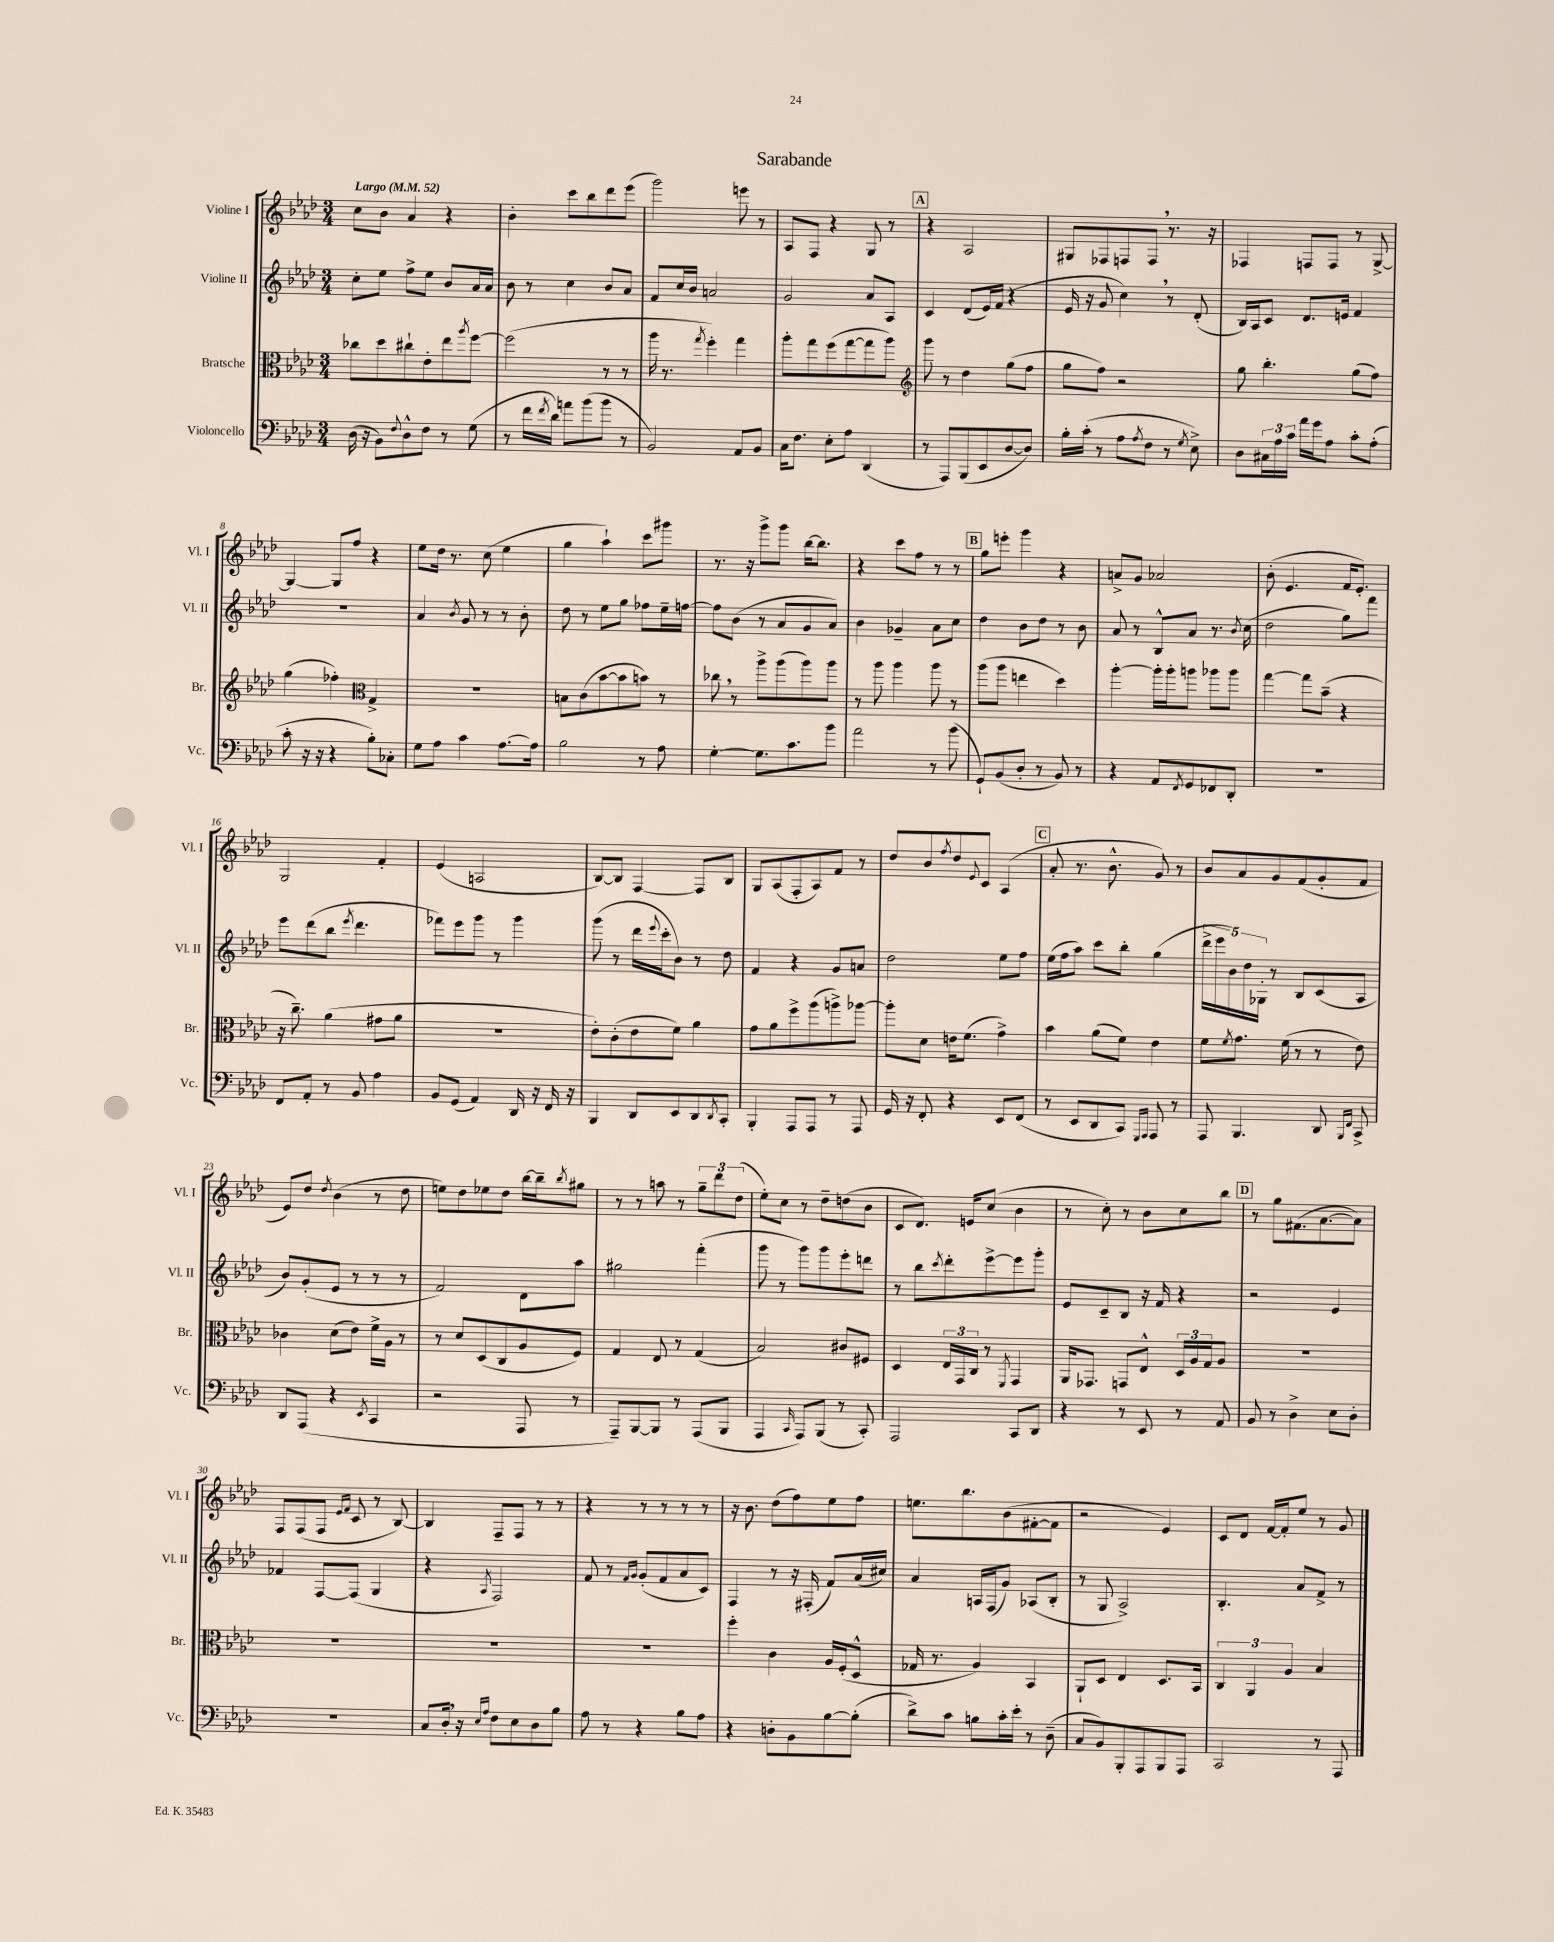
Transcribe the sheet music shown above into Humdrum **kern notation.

**kern	**kern	**kern	**kern
*staff4	*staff3	*staff2	*staff1
*clefF4	*clefC3	*clefG2	*clefG2
*k[b-e-a-d-]	*k[b-e-a-d-]	*k[b-e-a-d-]	*k[b-e-a-d-]
*M3/4	*M3/4	*M3/4	*M3/4
*MM52	*MM52	*MM52	*MM52
(16D-	8cc-	8cc'	8cc
16r	.	.	.
8BB-)	8dd-	8ee-	8b-
8qqF	.	.	.
8D-^^	8cc#`	8ff^	4a-
8F	8e-'	8ee-	.
8r	8ee-	8b-	4r
.	8qaa-	.	.
(8G	[8ff	16a-	.
.	.	16a-	.
=	=	=	=
8r	(2ff]	8b-	4b-'
16f	.	8r	.
8qf	.	.	.
16d-)	.	.	.
8a	.	4cc	8ccc
(8b-	.	.	8bb-
8b-	8r	8b-	8ddd-
8r	8r	8a-	(8eee-
=	=	=	=
2BB-)	16aa-	8f	2ggg)
.	8.r	.	.
.	.	16cc	.
.	.	16b-	.
.	8qgg	.	.
.	4ff')	2a	.
8AA-	4gg	.	8eee
8BB-	.	.	8r
=	=	=	=
16C	8aa-'	2g	8A-
8.F	.	.	.
.	8gg	.	8F
8E-'	(8ff	.	4r
8A-	[8gg	.	.
(4DD-	8gg]	8a-	8G
.	8aa-)	8A-	8r
=	=	=	=
*	*clefG2	*	*
8r	8ggg	4c	4r
8AAA-)	8r	.	.
(8BBB-	4dd-	(8d-	2A-
8EE-	.	16e-)	.
.	.	(16f	.
[8D-	(8gg	4r	.
8D-])	8ff	.	.
=	=	=	=
16B-'	8gg	16e-	8G#
(16c'	.	16r	.
8r	8ff)	8g	8F-
8A-	2r	4cc)	8F
8qA-	.	.	.
8F	.	.	8F
8r	.	8r	8.r
8qG	.	.	.
8E-^)	.	(8d-'	.
.	.	.	16r
=	=	=	=
8D-	8gg	16B-)	4F-
.	.	16A-	.
24C#	4.bb-'	8c	.
24A-	.	.	.
24c	.	.	.
16a-	.	8.d-	8F
16g	.	.	.
8A-	.	.	8F
.	.	16e	.
8c'	(8gg	4f	8r
(8A-'	8ff)	.	[8G^
=	=	=	=
8c'	(4gg	2.r	4G_
16r	.	.	.
16r	.	.	.
4r	4ff-')	.	8G]
.	.	.	8ff
*	*clefC3	*	*
8B-')	4G^	.	4r
8C-'	.	.	.
=	=	=	=
8G	2.r	4a-	8ee-
8A-	.	.	16dd-
.	.	.	8.r
.	.	8qb-	.
4c	.	8g	.
.	.	8r	(8cc
[8.A-	.	8r	4ee-
.	.	8b-'	.
16A-]	.	.	.
=	=	=	=
2B-	8B	8dd-	4gg
.	(8c	8r	.
.	[8b-	8ee-	4aa-`)
.	8b-]	8gg	.
8r	8b)	8ff-	8ccc
8A-	8r	16ee-~	8ggg#
.	.	[16ff	.
=	=	=	=
[4G'	8cc-	8ff]	8.r
.	8r	(8b-	.
.	.	.	16r
8.G]	8aa-^	8r	8ggg^
.	(8aa-	8a-	8ggg
8.c	.	.	.
.	8aa-)	8g	[16bb-
.	.	.	8.bb-]
8b-	8aa-	8a-)	.
=	=	=	=
2a-	8r	4b-	4r
.	8aa-	.	.
.	4aa-	4g-~	8ccc
.	.	.	8ff
8r	8aa-	8a-	8r
(8b-	8r	8cc	8r
=	=	=	=
8GG`)	(8aa-	4dd-	8gg
(8BB-	8aa-	.	8eee'
8D-'	4ee	8b-	4ggg
8r	.	8dd-	.
8BB-)	4dd-)	8r	4r
8r	.	8b-	.
=	=	=	=
4r	[4aa-'	8a-	8a^
.	.	8r	8g
8AA-	16aa-']	8B-^^	2a-
.	16aa-'	.	.
8qFF	.	.	.
8GG	8aa	8a-	.
8FF-	8aa-	8.r	.
8DD-'	8aa-	.	.
.	.	8qb-	.
.	.	(16cc	.
=	=	=	=
2.r	[4gg	2dd-	(8b-'
.	.	.	4.e-
.	8gg]	.	.
.	(8b-~	.	.
.	4r	8gg)	16f
.	.	.	8.e-')
.	.	8fff	.
=	=	=	=
8FF	16r	8eee-	2G
.	8.cc~)	.	.
8AA-'	.	(8ddd-	.
8r	(4a-	8bb-	.
.	.	8qeee-	.
8BB-	.	4.ddd-	.
4A-	8g#	.	4f'
.	8a-	.	.
=	=	=	=
8BB-	2.r	8fff-)	(4e-
(8GG	.	8eee-	.
4AA-)	.	8ggg	2A
.	.	8r	.
16DD-	.	4ggg	.
16r	.	.	.
16FF	.	.	.
16r	.	.	.
=	=	=	=
4BBB-	8e-')	(8ggg	[8B-)
.	(8c'	8r	8B-]
8DD-	8e-	16ddd-	[4F
.	.	8qqeee-	.
.	.	16ccc'	.
8EE-	8f)	8b-)	.
8DD-	4a-	8r	8F]
8qDD-	.	.	.
8CC'	.	8dd-	8B-
=	=	=	=
4BBB-'	8g	4f	8G
.	8a-	.	(8A-
8AAA-	8ff^	4r	8F'
8AAA-	(8aa-	.	8A-)
8r	8aa^)	8g	8f
8AAA-	[8aa-	8a	8r
=	=	=	=
16GG	8aa-']	2dd-	8dd-
16r	.	.	.
8FF'	8d-	.	8b-
.	.	.	8qff
4r	16e	.	8dd-
.	(8.f	.	.
.	.	.	8qqe-
.	.	.	8c
8EE-	4g^)	8ee-	(4A-
(8FF	.	8ff	.
=	=	=	=
8r	4b-	(16ee-	8a-'
.	.	16ff	.
8EE-	.	8aa-)	8.r
8DD-	(8a-	8ccc	.
.	.	.	8.b-^^
8CC)	8f)	8bb-'	.
16qqGGG	.	.	.
16qqAAA-	.	.	.
8AAA-	4e-	(4gg	8g)
8r	.	.	8r
=	=	=	=
8AAA-	8f	20ddd-^	8b-
.	.	20eee-	.
.	.	20b-)	.
.	8qf	.	.
4.BBB-	8.g	.	8a-
.	.	20dd-	.
.	.	20G-'	.
.	.	8r	8g
.	(16f	.	.
.	8r	8B-	(8f
8DD-	8r	(8c	8g'
16qqBBB-	.	.	.
16qqFF	.	.	.
8CC^	8e-)	8A-	8f
=	=	=	=
8DD-	4c-	8b-)	8e-)
(8AAA-	.	(8g'	8dd-
.	.	.	8qdd-
4r	(8d-	8e-	(4b-
.	8e-)	8r	.
8qEE-	.	.	.
4CC	16f^	8r	8r
.	16A-	.	.
.	8r	8r	8dd-
=	=	=	=
2r	8r	2f)	8ee)
.	8d-	.	8dd-
.	(8D-	.	8ee-
.	8C	.	8dd-
8AAA-	8A-	8d-	[16bb-
.	.	.	16bb-~]
.	.	.	8qbb-
8r	8F)	8aa-	8gg#
=	=	=	=
8AAA-~)	4G	2gg#	8r
[8BBB-	.	.	8r
8BBB-]	8E-	.	8aa
8r	8r	.	8r
(8AAA-	(4G	(4fff'	12gg~
.	.	.	12ddd-
8BBB-	.	.	.
.	.	.	(12dd-
=	=	=	=
4AAA-	2B-)	8ggg	8ee-')
.	.	8r	8cc
16qqCC	.	.	.
8AAA-)	.	8ggg)	8r
(8BBB-	.	8ggg	8dd-~
8r	8c#	8eee-'	(8dd
8CC')	8F#	8ddd	8b-
=	=	=	=
2AAA-	4D-	8r	8c
.	.	8bb-	8.d-)
.	.	8qccc	.
.	24E-	8ddd-'	.
.	24GG	.	.
.	.	.	16e
.	24C	.	.
.	8r	[8eee-^	(8cc
.	8qFF	.	.
8CC	4GG	8eee-]	4b-
8DD-	.	8ggg'	.
=	=	=	=
4r	16AA-	8e-	8r
.	8.GG-	.	.
.	.	8c~	8cc')
8r	8GG	8B-	8r
8EE-	8E-^^	16r	8b-
.	.	16f	.
8r	24D-	4r	8cc
.	24A-	.	.
.	24G	.	.
8AA-	8A-	.	8bb-
=	=	=	=
8BB-	2.r	2r	8r
8r	.	.	8gg
4D-^	.	.	(8.f#
.	.	.	[8.a-
8E-	.	4e-	.
8D-'	.	.	8a-])
=	=	=	=
2.r	2.r	4f-	8F
.	.	.	(8F
.	.	[8F	8F
.	.	.	16qqe-
.	.	.	16qqf
.	.	(8F]	8c
.	.	4G	8r
.	.	.	[8B-)
=	=	=	=
8C	2.r	4r	4B-]
16D-'	.	.	.
16r	.	.	.
16qqE-	.	.	.
16qqA-	.	8qA-	.
8F	.	2F)	8F~
8E-	.	.	8F
8D-	.	.	8r
8B-	.	.	8r
=	=	=	=
8A-	2.r	8f	4r
8r	.	8r	.
.	.	16qqf	.
.	.	16qqg	.
4r	.	(8g'	8r
.	.	8f	8r
8B-	.	8a-	8r
8A-	.	8c)	8r
=	=	=	=
4r	4ff'	4F	16r
.	.	.	8.b-
8D'	4c	8r	(8dd-
8BB-	.	16r	8ff)
.	.	(16F#'	.
[8B-	16A-	8f)	8ee-
.	(16F'	.	.
(8B-']	8D-^^	(16a-	8ff
.	.	16cc#)	.
=	=	=	=
8d-^)	16G-	4a-	8.ee
.	8.r	.	.
8c	.	.	.
.	.	.	8.bb-
8B	4A-)	16A	.
.	.	(16F	.
16c'	.	8g)	(8b-
16e-'	.	.	.
8r	4BB-	(8A-	[8f#'
(8D-~	.	8B-'	8f#]
=	=	=	=
8C	8AA-`	8r	2r
8BB-)	8D-	8G	.
8BBB-'	4E-	2A-^)	.
8AAA-	.	.	.
8BBB-	8.D-	.	4e-)
8AAA-	.	.	.
.	16BB-	.	.
=	=	=	=
2CC	6C	4.B-'	8c
.	.	.	8d-
.	6AA-	.	.
.	.	.	[16f
.	.	.	16f']
.	6A-	.	.
.	.	8a-	8ee-
8r	4B-	8f^	8r
8AAA-	.	8r	8g
==	==	==	==
*-	*-	*-	*-
